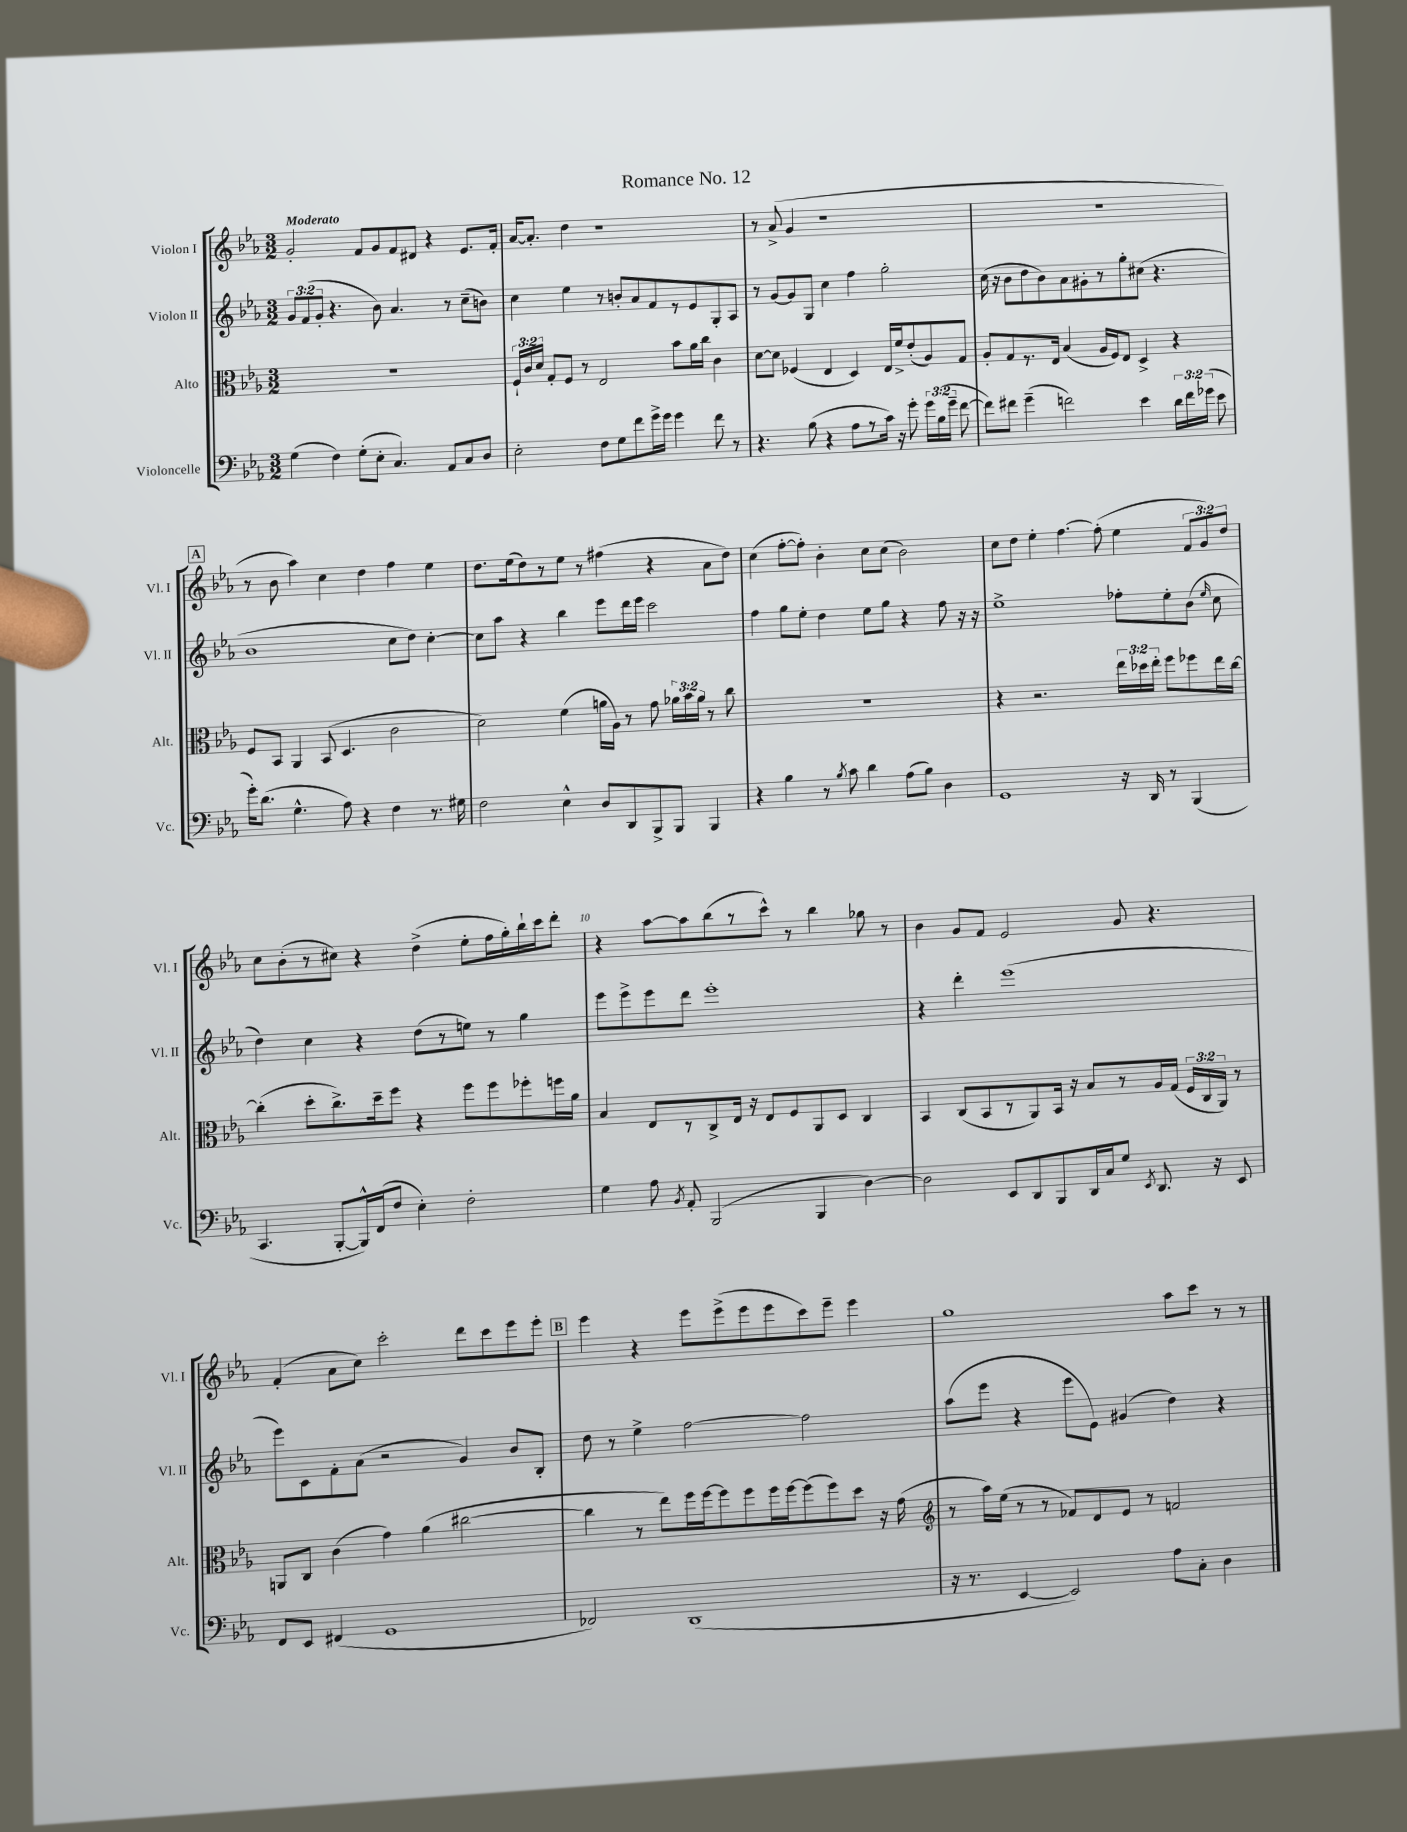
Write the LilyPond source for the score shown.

\header { title = "Romance No. 12" }
<<
\new StaffGroup <<
\new Staff = "s0" \with { instrumentName = "Violon I" shortInstrumentName = "Vl. I" } {
    \clef treble \key ees \major \numericTimeSignature \time 3/2 \override Staff.TupletNumber.text = #tuplet-number::calc-fraction-text \tempo "Moderato"
    \autoBeamOff g'2-. f'8[ g'8 f'8 dis'8] r4 ees'8.[ f'16]-. |
    aes'16[~ aes'8.]-. d''4 r1 |
    r8 aes'8->( g'4 r1 |
    R1. |
    \mark \markup { \box "A" } r8 bes'8 aes''4) c''4 d''4 f''4 ees''4 |
    d''8.[ ees''16( d''8) r8 ees''8] r8 fis''4( r4 aes'8[ d''8]) |
    c''4( f''8[~-. f''8]-.) bes'4-. c''8[ c''8]( bes'2) |
    c''8[ d''8] ees''4-. f''4.~ f''8-.( ees''4 \tuplet 3/2 { f'8[ g'8) d''8] } |
    c''8[ bes'8-.( r8 cis''8]) r4 d''4->( ees''8[-. f''16 g''16-.) bes''16-! c'''16 d'''8]-. |
    r4 aes''8[~ aes''8 bes''8( r8 c'''8]-^) r8 bes''4 ges''8 r8 |
    bes'4 g'8[ f'8] ees'2 g'8 r4. |
    f'4-.( aes'8[ c''8]) c'''2-. d'''8[ c'''8 ees'''8 ees'''8]-. |
    \mark \markup { \box "B" } ees'''4 r4 ees'''8[ ees'''8->( ees'''8 ees'''8 c'''8) ees'''8]-- ees'''4 |
    g''1 aes''8[ c'''8] r8 r8 \bar "|." |
}
\new Staff = "s1" \with { instrumentName = "Violon II" shortInstrumentName = "Vl. II" } {
    \clef treble \key ees \major \numericTimeSignature \time 3/2 \override Staff.TupletNumber.text = #tuplet-number::calc-fraction-text
    \autoBeamOff \tuplet 3/2 { g'8[ f'8( g'8]-. } r4. bes'8) aes'4. r8 c''8[--( b'8]) |
    c''4 ees''4 r8 b'8[-. aes'8 f'8 r8 ees'8 g8-. aes8] |
    r8 g'8[~ g'8 g8] c''4 f''4 g''2-. |
    c''16( r16 bes'8[ d''8 bes'8) aes'8 gis'8-. r8 g''8-. cis''8]( r4. |
    \mark \markup { \box "A" } bes'1 c''8[ d''8]) c''4~-. |
    c''8[ aes''8] r4 bes''4 ees'''8[ d'''16 ees'''16] c'''2 |
    f''4 g''8[ ees''8]-. d''4 ees''8[ g''8] r4 f''8 r16 r16 |
    ees''1-> fes''8[-. ees''8-. bes'8]( \grace { ees''16 } c''8 |
    d''4) c''4 r4 d''8[( r8 e''8]) r8 g''4 |
    ees'''8[ ees'''8-> ees'''8 d'''8] ees'''1-. |
    r4 d'''4-. ees'''1( |
    ees'''8[) c'8 f'8-. aes'8]( r2 g'4) bes'8[ bes8]-. |
    \mark \markup { \box "B" } d''8 r8 ees''4-> f''2~ f''2 |
    aes''8[( ees'''8] r4 ees'''8[ ees'8]) gis'4( d''4) r4 \bar "|." |
}
\new Staff = "s2" \with { instrumentName = "Alto" shortInstrumentName = "Alt." } {
    \clef alto \key ees \major \numericTimeSignature \time 3/2 \override Staff.TupletNumber.text = #tuplet-number::calc-fraction-text
    \autoBeamOff R1. |
    \tuplet 3/2 { f16[-! c'16 d'16] } g8[-. f8] r8 ees2 bes'8[ aes'16 c''16] c'4 |
    d'8[~ d'8] fes4( ees4 d4) ees16[ f'16-> ees'8-.( aes8) g8] |
    aes8[-. g8 r8. ees16] bes4( aes16[ f16) ees8] d4-> r4 |
    \mark \markup { \box "A" } f8[ bes,8] aes,4 bes,8( d4. c'2 |
    d'2) f'4( a'16[ aes16]) r8 g'8 \tuplet 3/2 { aes'16[ bes'16 aes'16] } r8 c''8 |
    R1. |
    r4 r2. \tuplet 3/2 { ees''16[ des''16 ees''16]-. } f''8[ fes''8 ees''16 c''16]~ |
    c''4-.( d''8[-. c''8.->) d''16-- f''8] r4 f''8[ f''8 fes''8-. f''16 aes'16] |
    bes4 ees8[ r8 c8-> ees16] r16 ees8[ f8 aes,8 d8] c4 |
    bes,4 c8[( bes,8 r8 aes,8) bes,16] r16 bes8[ r8 aes16 g16]( \tuplet 3/2 { f16[ c16 aes,16]) } r8 |
    a,8[ c8] c'4( g'4) aes'4( cis''2~ |
    \mark \markup { \box "B" } cis''4 r8 ees''8[) f''16 f''16~ f''8 f''8 f''16 f''16~ f''8( f''8) d''8] r16 g'16( |
    \clef treble r8 aes''16[) ees''16]( r8 r8 fes'8[) d'8 ees'8] r8 f'2 \bar "|." |
}
\new Staff = "s3" \with { instrumentName = "Violoncelle" shortInstrumentName = "Vc." } {
    \clef bass \key ees \major \numericTimeSignature \time 3/2 \override Staff.TupletNumber.text = #tuplet-number::calc-fraction-text
    \autoBeamOff g4( f4) g8[-.( ees8]-. c4.) aes,8[ c8 d8] |
    ees2-. f8[ g8 f'8 g'16-> g'16] g'4 f'8 r8 |
    r4. bes8( r4 aes8[ r8 c'16]) r16 g'8-. \tuplet 3/2 { g'16[ bes16( g'16]-- } f'8~ |
    f'8[) fis'8] g'4--( f'2) ees'4 \tuplet 3/2 { d'16[ f'16 ges'16]( } ees'8 |
    \mark \markup { \box "A" } g'16[-.) d'8.]( g4.-^ aes8) r4 f4 r8. gis16 |
    f2 ees4-^ d8[ d,8 bes,,8-> bes,,8] bes,,4 |
    r4 bes4 r8 \acciaccatura { bes8 } c'8 d'4 aes8[( bes8]) d4 |
    g,1 r16 d,16 r8 bes,,4( |
    c,4. bes,,8[~-. bes,,16-^) f,16( f8] ees4-.) f2-. |
    g4 aes8 \acciaccatura { bes,8 } aes,8-. bes,,2( bes,,4 d4~) |
    d2 ees,8[ d,8 bes,,8 d,16 c16 g8] \acciaccatura { ees,8 } d,8. r16 ees,8 |
    f,8[ ees,8] fis,4( g,1 |
    \mark \markup { \box "B" } fes,2) d,1( |
    r16 r8. ees,4~ ees,2) aes8[ c8]-. d4 \bar "|." |
}
>>
>>
\layout { \context { \Score \override BarNumber.break-visibility = ##(#f #t #t) barNumberVisibility = #(every-nth-bar-number-visible 5) } }
